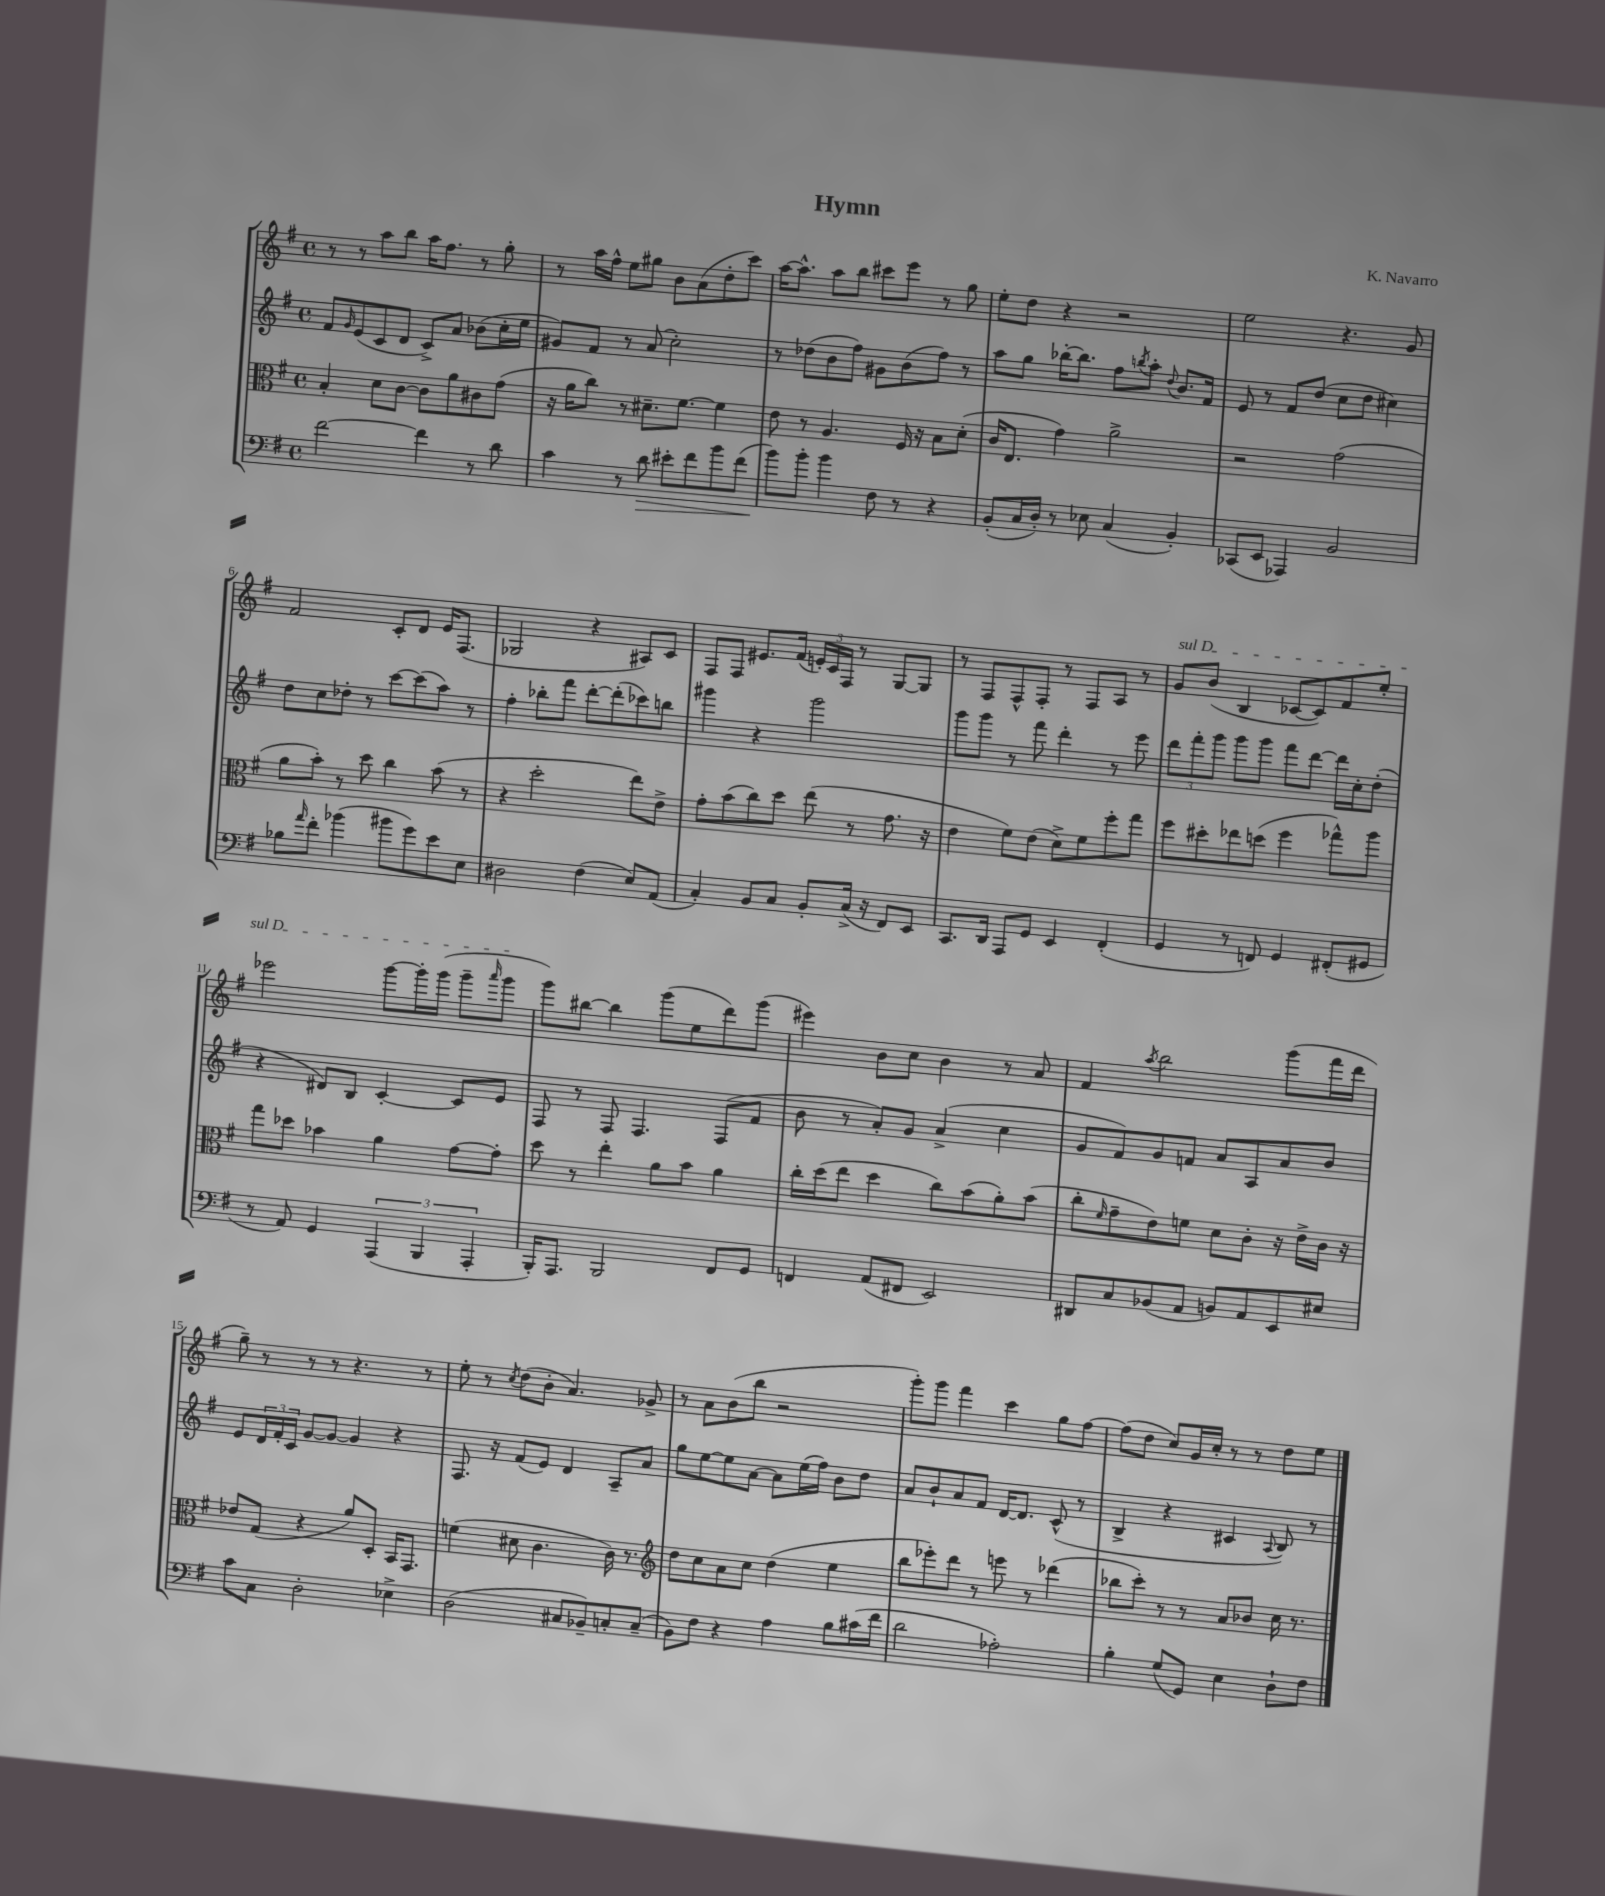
\header { title = "Hymn" composer = "K. Navarro" }
<<
\new StaffGroup <<
\new Staff = "s0" {
    \clef treble \key g \major \defaultTimeSignature \time 4/4
    r8 r8 a''8 b''8 a''16 fis''8. r8 g''8-. |
    r8 a''16 fis''16-^ e''8 gis''8 b'8 a'8( d''8-. c'''8) |
    a''16~ a''8.-^ a''8 b''8 cis'''8 e'''8 r8 g''8 |
    e''8-. d''8 r4 r2 |
    e''2 r4. g'8 |
    fis'2 c'8-. d'8 e'16 fis8.( |
    ges2 r4 ais8) c'8 |
    fis8 fis8 eis'8. fis'16( \tuplet 3/2 { e'16-.) c'16 fis16 } r8 g8~ g8 |
    r8 fis8 fis8-^ fis8-. r8 fis8 a8 r8 |
    \once \override TextSpanner.bound-details.left.text = \markup { \italic "sul D" } g'8\startTextSpan b'8( b4 ces'8~ ces'8) fis'8 e''8-. |
    ees'''2 g'''8~ g'''16-. g'''16( g'''8-- \grace { a'''16 } g'''8\stopTextSpan |
    g'''8) bis''8~ bis''4 g'''8( e''8 d'''8) g'''8( |
    eis'''4) b'8 c''8 b'4 r8 a'8 |
    fis'4 \acciaccatura { a''8 } b''2 g'''8( fis'''16 d'''16 |
    g''8--) r8 r8 r8 r4. r8 |
    e''8-. r8 \acciaccatura { c''8 } d''8( b'8-. a'4.) ges'8-> |
    r8 a'8 b'8( b''8 r2 |
    g'''8-.) g'''8 fis'''4 c'''4 g''8 fis''8~ |
    fis''8( d''8 c''8) g'16 c''16-. r8 r8 d''8 e''8 \bar "|." |
}
\new Staff = "s1" {
    \clef treble \key g \major \defaultTimeSignature \time 4/4
    fis'8 \grace { g'16 } e'8( c'8 d'8 c'8->) a'8 bes'8( c''16-. e''16 |
    gis'8) fis'8 r8 a'8( c''2-.) |
    r8 des''8( b'8 fis''8) gis'8 b'8( fis''8) r8 |
    a''8 g''8 bes''16~-. bes''8. fis''8 \acciaccatura { b''8 } a''8-. \appoggiatura { d''8 } b'8. fis'16 |
    e'8 r8 fis'8 d''8( c''8 d''8 cis''4) |
    d''8 c''8 des''8-. r8 c'''8~ c'''8( a''8) r8 |
    fis''4-. bes''8-. fis'''8 d'''8~-. d'''8-.( ces'''8) b''8 |
    gis'''4 r4 gis'''2 |
    g'''8 g'''8 r8 fis'''8 d'''4-. r8 e'''8 |
    \tuplet 3/2 { d'''8 fis'''8-. g'''8 } g'''8 g'''8 fis'''8 d'''8~ d'''16 c''16-. d''8-.( |
    r4 dis'8) b8 c'4~-. c'8 e'8 |
    fis8 r8 fis8 fis4. fis8( fis'8 |
    b'8 r8 a'8-.) g'8 a'4->( c''4 |
    g'8 fis'8) g'8 f'8 a'8 a8 a'8 b'8 |
    e'8 \tuplet 3/2 { d'16 fis'16-. c'16 } g'8~ g'8~ g'4 r4 |
    fis8. r16 fis'8( e'8) d'4 a8-- a'8 |
    g''8 e''8~ e''8 a'8~ a'8 e''16( fis''16) b'8 d''8 |
    a'8 b'8-! a'8 fis'8 d'16~ d'8. c'8-^( r8 |
    b4-> r4 cis'4 \appoggiatura { a8 } b8) r8 \bar "|." |
}
\new Staff = "s2" {
    \clef alto \key g \major \defaultTimeSignature \time 4/4
    b4-. d'8 c'8~ c'8 a'8 cis'8 g'8( |
    r16 a'16 c''8) r8 dis'8.-- fis'8.~ fis'4 |
    e'8 r8 a4. fis16 r16 b8 d'8-.( |
    c'16 e8. g'4) a'2-> |
    r2 g'2( |
    a'8 b'8-.) r8 d''8 c''4 b'8( r8 |
    r4 d''2-. e''8) e'8-> |
    g'8-. b'8( c''8) d''8 e''8( r8 g'8. r16 |
    e'4 fis'8) e'8( d'8->) fis'8 fis''8-. g''8 |
    fis''8 dis''8-. ees''8 d''8( fis''4 ges''8-^) a''8 |
    g''8 des''8 bes'4 a'4 g'8~ g'8-. |
    d''8 r8 e''4-. a'8 b'8 a'4 |
    c''16-. d''16( e''8 d''4 c''8) b'8( a'8-.) b'8( |
    c''8-. \grace { fis'16 } g'8-- e'8) f'8 d'8 c'8-. r16 e'16-> c'16 r16 |
    ees'8 g8( r4 a'8) d8-. b,16 g,8. |
    f'4( dis'8 c'4. c'16) r8. |
    \clef treble d''8 c''8 a'8 c''8 d''4( e''4 |
    b''8 ees'''8-.) d'''8 r8 e'''8 r8 des'''4( |
    bes''8 c'''8-.) r8 r8 a'8 bes'8 c''16 r8. \bar "|." |
}
\new Staff = "s3" {
    \clef bass \key g \major \defaultTimeSignature \time 4/4
    fis'2~ fis'4 r8 d'8 |
    c'4 r8 d'8\> eis'8-. fis'8 b'8 fis'8( |
    b'8\!) b'8-. b'4 fis8 r8 r4 |
    b,8-.( c16 d16-.) r8 ees8 c4( b,4-.) |
    ces,8( e,8 aes,,4) b,2 |
    bes8 \grace { a'16 } fis'8-. bes'4( bis'8 g'8) e'8 e8 |
    dis2 fis4( e8) a,8( |
    c4-.) b,8 c8 b,8-. c16->( r16 fis,8) e,8 |
    c,8. d,16 a,,8 g,8 e,4 fis,4-.( |
    g,4 r8 f,8) g,4 fis,8-.( gis,8 |
    r8 a,8) g,4 \tuplet 3/2 { a,,4( b,,4 a,,4-. } |
    b,,16-.) a,,8. b,,2 fis,8 g,8 |
    f,4 a,8( fis,8 e,2) |
    dis,8 c8 bes,8( a,8 b,8) a,8 e,8 eis8 |
    c'8 c8 d2-. ees4-> |
    d2( cis8 bes,8--) c8-. c8--( |
    b,8) fis8 r4 a4 b8 cis'16( fis'16 |
    d'2 aes2-.) |
    b4-. g8( g,8) e4 d8-! fis8 \bar "|." |
}
>>
>>
